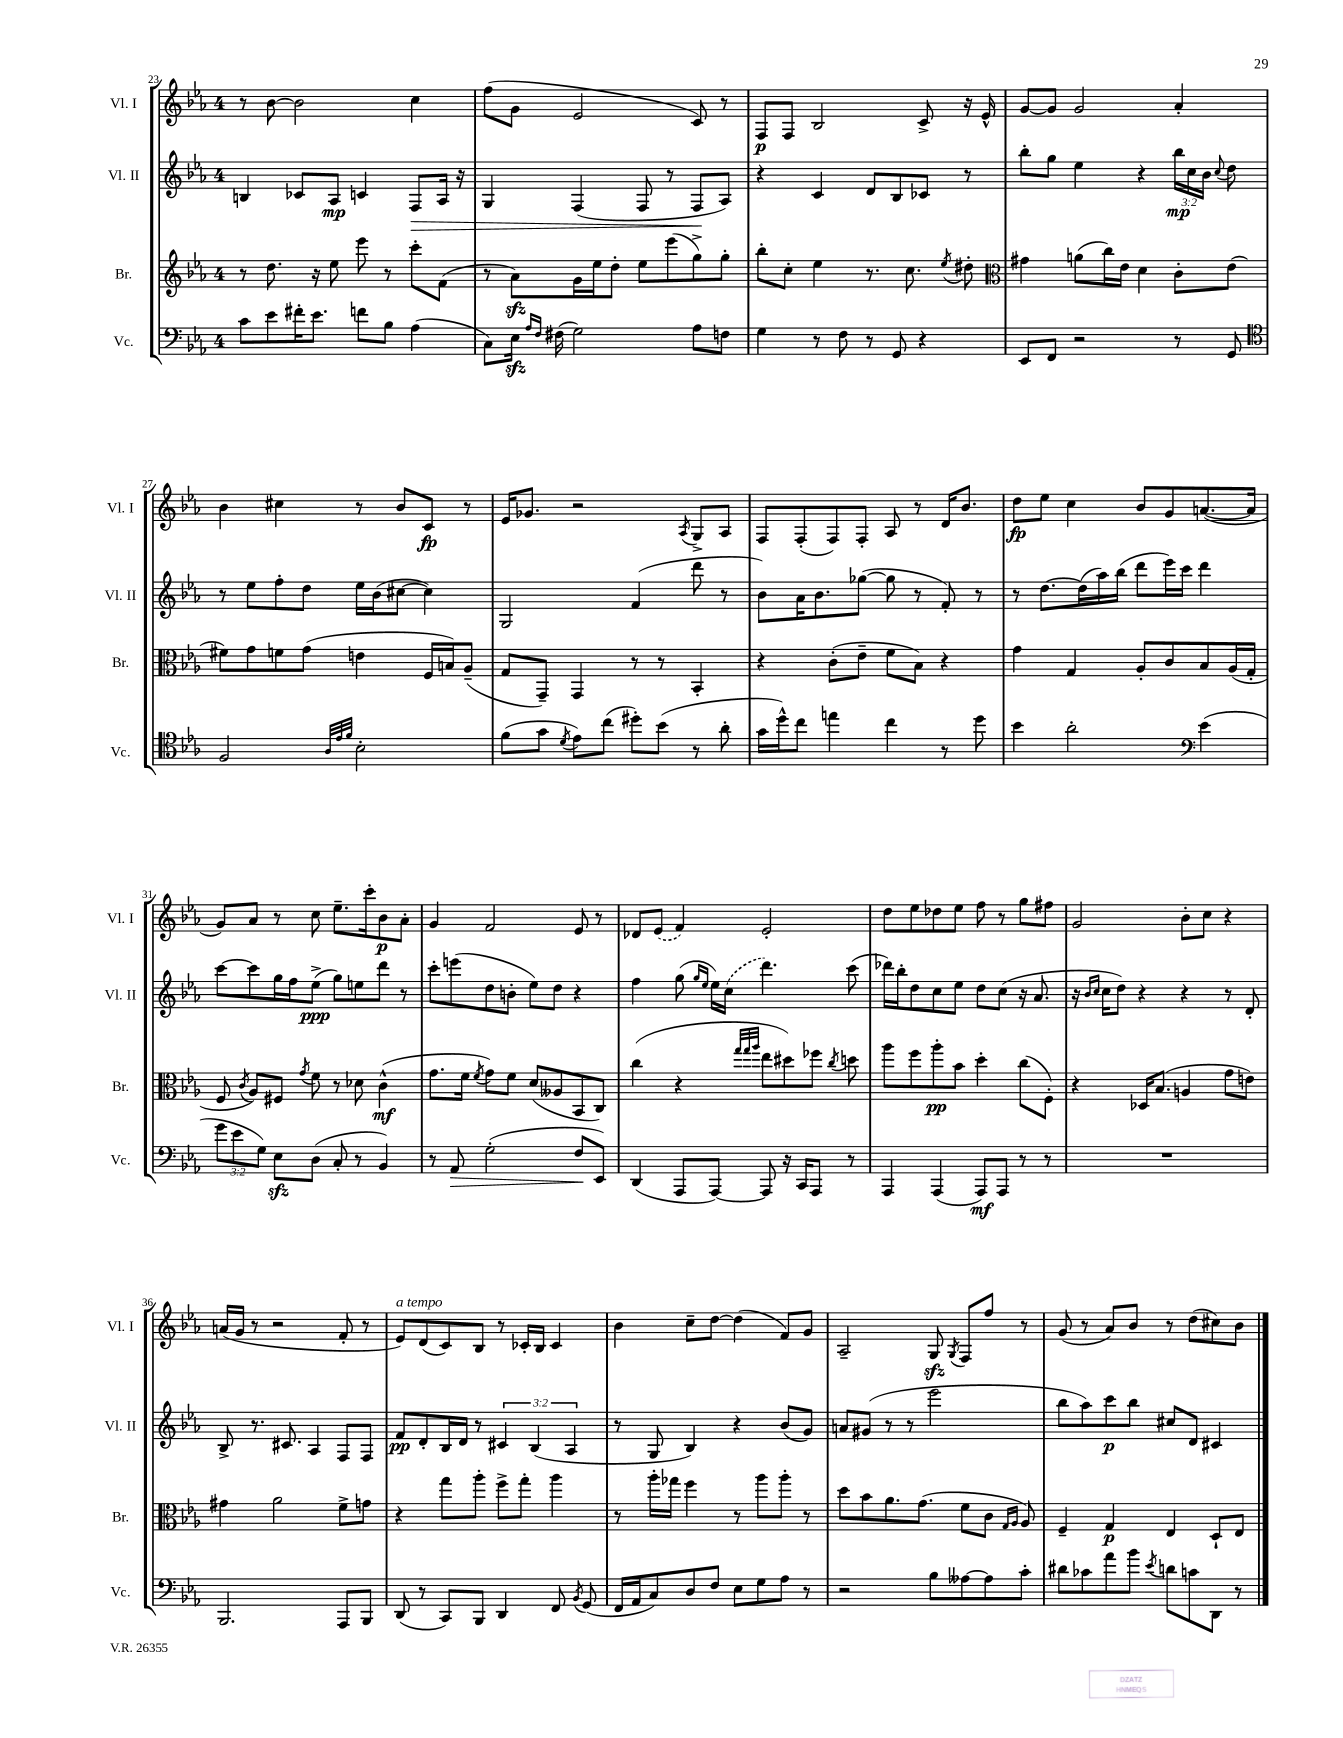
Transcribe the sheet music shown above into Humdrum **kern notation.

**kern	**kern	**kern	**kern
*staff4	*staff3	*staff2	*staff1
*clefF4	*clefG2	*clefG2	*clefG2
*k[b-e-a-]	*k[b-e-a-]	*k[b-e-a-]	*k[b-e-a-]
*M4/4	*M4/4	*M4/4	*M4/4
8c	8r	4B	8r
8e-	8.dd	.	[8b-
16f#'	.	8c-	2b-]
8.e-	16r	.	.
.	8ee-	8A-	.
8f	8eee-	4c	.
8B-	8r	.	.
(4A-	8ccc'	8F	4cc
.	(8f	16A-	.
.	.	16r	.
=	=	=	=
8C)	8r	4G	(8ff
16E-	8a-)	.	8g
16qqA-	.	.	.
16qqF	.	.	.
(16F#	.	.	.
2G)	16g	(4F	2e-
.	16ee-	.	.
.	8dd'	.	.
.	8ee-	8F	.
.	(8eee-	8r	.
8A-	8gg^)	8F	8c)
8F	8gg'	8A-)	8r
=	=	=	=
4G	8bb-'	4r	8F
.	8cc'	.	8F
8r	4ee-	4c	2B-
8F	.	.	.
8r	8.r	8d	.
8GG	.	8B-	.
.	8.cc	.	.
4r	.	8c-	8c^
.	8qee-	.	.
.	8dd#'	8r	16r
.	.	.	16e-^^
=	=	=	=
*	*clefC3	*	*
8EE-	4g#	8bb-'	[8g
8FF	.	8gg	8g]
2r	(8a	4ee-	2g
.	16cc)	.	.
.	16e-	.	.
.	4d	4r	.
8r	8c'	24bb-	4a-'
.	.	24cc	.
.	.	24b-	.
.	.	8qqcc	.
8GG	(8e-	8dd	.
=	=	=	=
*clefC4	*	*	*
2F	8f#)	8r	4b-
.	8g	8ee-	.
.	8f	8ff'	4cc#
.	(8g	8dd	.
32qqA-	.	.	.
32qqe-	.	.	.
32qqf	.	.	.
2B-'	4e	16ee-	8r
.	.	(16b-	.
.	.	[8cc#	8b-
.	16F	4cc#])	8c
.	16B)	.	.
.	(8A-~	.	8r
=	=	=	=
(8f	8G	2G	16e-
.	.	.	8.g-
8g	8GG~)	.	.
8qd	.	.	.
8e-)	4GG	.	2r
(8cc	.	.	.
8dd#')	8r	(4f	.
(8b-	8r	.	.
.	.	.	8qA-
8r	4BB-'	8ddd	8G^
8a-'	.	8r	8A-
=	=	=	=
16g	4r	8b-)	8F
16dd^^)	.	.	.
8cc	.	16a-	(8F'
.	.	8.b-	.
4ee	(8c'	.	8F)
.	8e-~	([8gg-	8F'
4cc	8f	8gg-]	8A-
.	8B-)	8r	8r
8r	4r	8f')	16d
.	.	.	8.b-
8dd	.	8r	.
=	=	=	=
4b-	4g	8r	8dd
.	.	[8.dd	8ee-
2a-'	4G	.	4cc
.	.	(16dd]	.
.	.	16aa-)	.
.	.	(16bb-	.
.	8A-'	8ddd	8b-
.	8c	16eee-)	8g
.	.	16ccc	.
*clefF4	*	*	*
(4e-	8B-	4ddd	([8.a
.	(16A-	.	.
.	16G'	.	16a]
=	=	=	=
12g	8F	[8ccc	8g)
12e-	.	.	.
.	8qc	.	.
.	8A-)	8ccc]	8a-
12G)	.	.	.
8E-	8F#	16gg	8r
.	.	16ff	.
.	8qg	.	.
(8D	8f	(8ee-^	8cc
8C'	8r	8gg)	8.ee-~
8r	8d-	8ee	.
.	.	.	16ccc'
4BB-)	(4c^^	8ddd	8b-
.	.	8r	8a-'
=	=	=	=
8r	8.g	8ccc'	4g
8AA-	.	(8eee	.
.	16f	.	.
.	8qf	.	.
(2G'	8g)	8dd	2f
.	8f	8b'	.
.	(8d	8ee-)	.
.	8A--	8dd	.
8F	8BB-	4r	8e-
8EE-)	8C)	.	8r
=	=	=	=
(4DD	(4cc	4ff	8d-
.	.	.	(8e-
8AAA-	4r	(8gg	4f)
.	.	16qqgg	.
.	.	16qqee-	.
[8AAA-)	.	16ee-)	.
.	.	(16cc	.
.	32qqgg	.	.
.	32qqgg	.	.
.	32qqaa-	.	.
8AAA-]	8ee-	4.ddd)	2e-'
16r	8dd#)	.	.
16CC	.	.	.
8AAA-	8ff-	.	.
.	8qcc	.	.
8r	8dd	(8ccc	.
=	=	=	=
4AAA-	8aa-	16ddd-)	8dd
.	.	16bb-'	.
.	8ff	8dd	8ee-
(4AAA-	8aa-'	8cc	8dd-
.	8b-	8ee-	8ee-
8AAA-)	4dd'	8dd	8ff
8AAA-	.	(8cc	8r
8r	(8cc	16r	8gg
.	.	8.a-	.
8r	8F')	.	8ff#
=	=	=	=
1r	4r	16r	2g
.	.	16qqb-	.
.	.	16qqcc	.
.	.	16cc	.
.	.	8dd)	.
.	16D-	4r	.
.	(8.B-	.	.
.	4A	4r	8b-'
.	.	.	8cc
.	8g	8r	4r
.	8e)	8d'	.
=	=	=	=
2.BBB-	4g#	8B-^	(16a
.	.	.	16g
.	.	8.r	8r
.	2a-	.	2r
.	.	8.c#	.
.	.	4A-	.
8AAA-	8f^	8F	8f'
8BBB-	8g	8F	8r
=	=	=	=
(8DD	4r	8f	8e-)
8r	.	8d'	(8d
8CC)	8gg	16B-	8c)
.	.	16d	.
8BBB-	8aa-'	8r	8B-
4DD	8ff^	6c#	8r
.	8gg'	.	16c-'
.	.	(6B-	.
.	.	.	16B-
8FF	4aa-	.	4c-
.	.	6A-	.
8qBB-	.	.	.
(8GG	.	.	.
=	=	=	=
16FF	8r	8r	4b-
16AA-	.	.	.
8C)	16aa-'	8G	.
.	16gg-	.	.
8D	4ff	4B-)	8cc~
8F	.	.	[8dd
8E-	8r	4r	(4dd]
8G	8aa-	.	.
8A-	8aa-'	(8b-	8f)
8r	8r	8g)	8g
=	=	=	=
2r	8dd	8a	2A-~
.	8b-	(8g#	.
.	8.a-	8r	.
.	.	8r	.
.	(8.g	.	.
8B-	.	2eee-	8G
.	.	.	8qG
[8A--	8f	.	8F
8A--]	8c	.	8ff
.	16qqG	.	.
.	16qqA-	.	.
8c'	8A-)	.	8r
=	=	=	=
8d#	4F~	8bb-	(8g
8c-	.	8aa-)	8r
8a-	4G	8ccc	8a-)
8b-	.	8bb-	8b-
8qe-	.	.	.
8d	4E-	8cc#	8r
8c	.	8d	(8dd
8DD	8D`	4c#	8cc#)
8r	8E-	.	8b-
==	==	==	==
*-	*-	*-	*-
